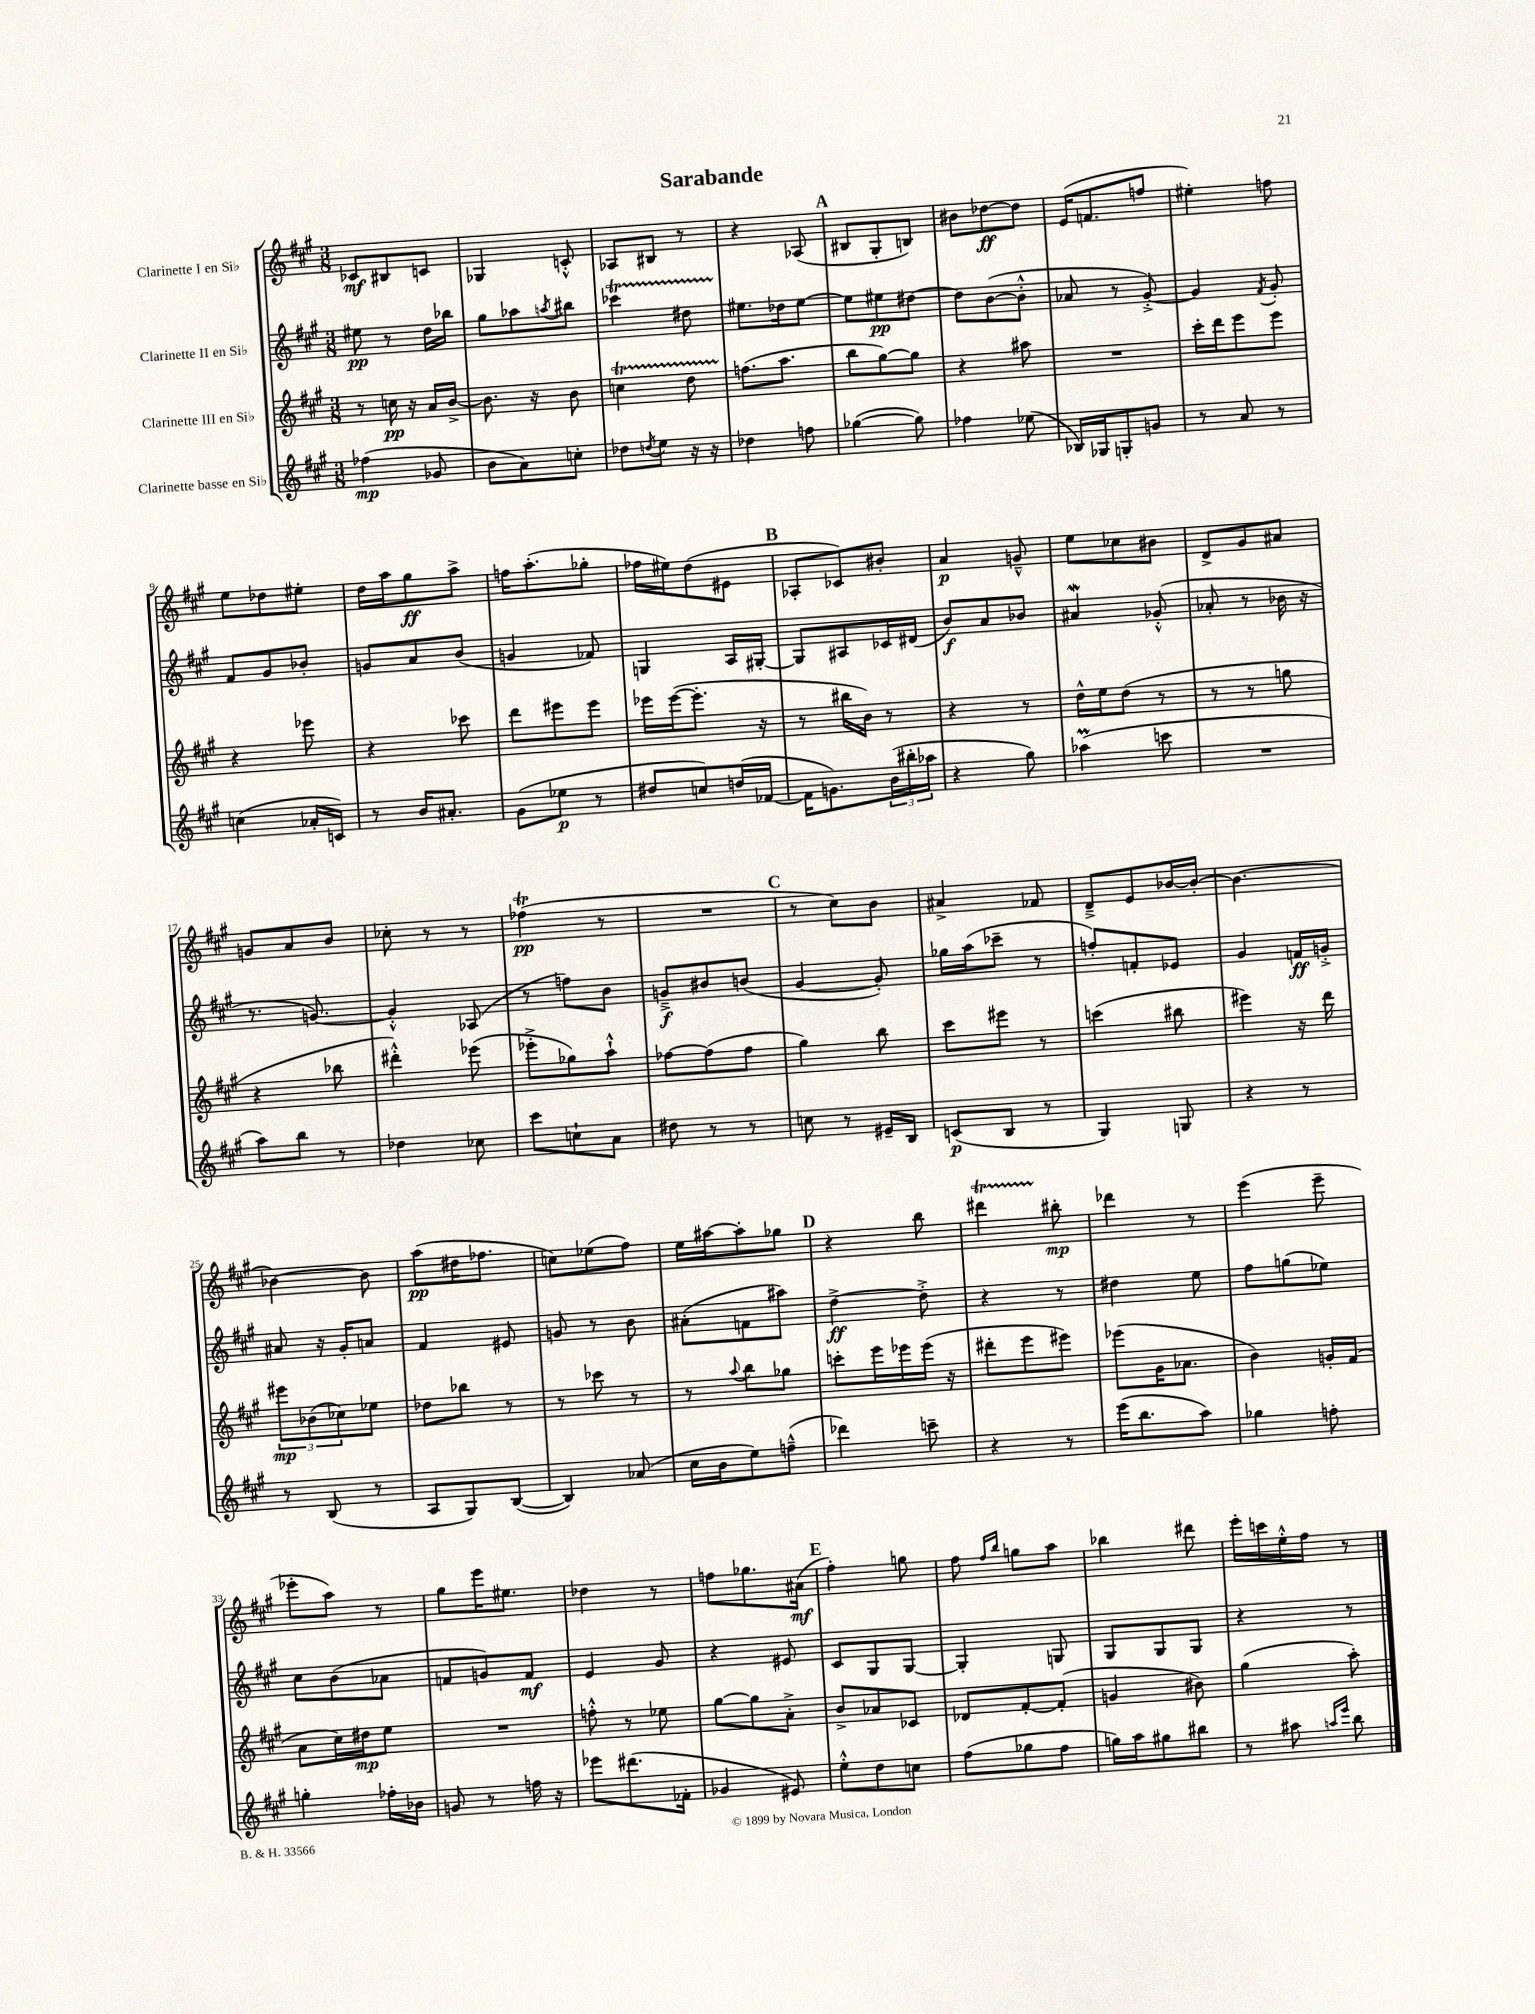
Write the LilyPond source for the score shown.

\header { title = "Sarabande" }
<<
\new StaffGroup <<
\new Staff = "s0" \with { instrumentName = "Clarinette I en Sib" } {
    \clef treble \key a \major \numericTimeSignature \time 3/8
    ces'8\mf bis8 c'8 |
    ges4 c'8-.-^ |
    aes8 bis8 r8 |
    r4 aes8( |
    \mark \markup { \bold "A" } bis8 gis8-. b8) |
    bis'8 des''8~\ff des''8 |
    e'16( f'8. f''8 |
    eis''4-.) f''8 |
    e''8 des''8 eis''8-. |
    d''16 a''16 gis''8\ff a''8-> |
    f''16 a''8.-.( ges''8-. |
    fes''16 eis''16) d''8( eis'8 |
    \mark \markup { \bold "B" } aes8-. ces'8) bis'8-. |
    a'4\p g'8---^ |
    e''8 ces''8 bis'8 |
    d'8-> gis'8 ais'8 |
    g'8 a'8 b'8 |
    ces''8-. r8 r8 |
    fes''4\trill\pp( r8 |
    R4. |
    \mark \markup { \bold "C" } r8 cis''8) b'8 |
    ais'4-> fes'8 |
    d'8---> e'8 bes'16~ bes'16~-. |
    bes'4.~ |
    bes'4~ bes'8 |
    a''8\pp( dis''16 fes''8. |
    c''8) ees''8( fis''8) |
    e''16 ais''16~ ais''8-. ges''8 |
    \mark \markup { \bold "D" } r4 b''8 |
    dis'''4\startTrillSpan bis''8-.\stopTrillSpan\mp |
    des'''4 r8 |
    e'''4( e'''8-- |
    ees'''8-. a''8) r8 |
    gis''8 e'''16 eis''8. |
    des''4 r8 |
    f''8 ges''8. ais'16\mf( |
    \mark \markup { \bold "E" } fis''4-.) g''8 |
    fis''8 \grace { fis''16 b''16 } g''8 a''8 |
    bes''4 dis'''8 |
    e'''16-. c'''16 e''16-.-^ fis''16 r8 \bar "|." |
}
\new Staff = "s1" \with { instrumentName = "Clarinette II en Sib" } {
    \clef treble \key a \major \numericTimeSignature \time 3/8
    eis''8\pp r8 d''16 bes''16 |
    gis''8 aes''8 \acciaccatura { a''8 } bis''8 |
    ces'''4\startTrillSpan dis''8 |
    eis''8.\stopTrillSpan des''16 eis''8~ |
    \mark \markup { \bold "A" } eis''8 eis''8\pp dis''8~ |
    dis''8 b'8~( b'8-.-^ |
    aes'8 r8 gis'8~-.->) |
    gis'4 \acciaccatura { fis'8 } gis'8-. |
    fis'8 gis'8 bes'8-. |
    g'8 a'8 b'8( |
    g'4 fes'8) |
    g4 a16 gis16~-. |
    \mark \markup { \bold "B" } gis8 ais8 ces'16 dis'16( |
    b'8\f) a'8 bes'8 |
    ais'4\mordent ges'8-.-^( |
    aes'8-. r8 bes'16 r16 |
    r8. g'8.~) |
    g'4-.-^ aes8( |
    r8 f''8) b'8 |
    g'8--->\f bis'8 b'8( |
    \mark \markup { \bold "C" } gis'4~ gis'8-.) |
    ges''16 a''16( ces'''8-- r8 |
    f''8-.) f'8-. ees'8 |
    gis'4 f'16\ff g'16-.-> |
    ais'8 r16 gis'16-. a'8 |
    fis'4 eis'8 |
    g'8 r8 b'8 |
    ais'8-.( f'8 ais''8) |
    \mark \markup { \bold "D" } d''4~->\ff d''8-.-> |
    r4 r8 |
    dis''4 e''8 |
    fis''8 g''8( ees''8) |
    cis''8 b'8( aes'8 |
    f'8 g'8) f'8\mf |
    e'4 gis'8 |
    r4 eis'8 |
    \mark \markup { \bold "E" } cis'8 gis8 gis8~ |
    gis4-. g8 |
    gis8 gis8 gis8 |
    r4 r8 \bar "|." |
}
\new Staff = "s2" \with { instrumentName = "Clarinette III en Sib" } {
    \clef treble \key a \major \numericTimeSignature \time 3/8
    r8 c''16\pp r16 a'16 b'16~-> |
    b'8. r16 b'8 |
    c''4\startTrillSpan d''8 |
    f''8.\stopTrillSpan( a''8. |
    \mark \markup { \bold "A" } b''8 gis''8~) gis''8 |
    r4 ais''8 |
    R4. |
    cis'''16-. d'''16 e'''8 e'''8 |
    r4 ees'''8 |
    r4 ces'''8 |
    d'''8 eis'''8 eis'''8 |
    ees'''16 ees'''16~( ees'''8.-. r16 |
    \mark \markup { \bold "B" } r8 bis''16 b'16) r8 |
    r4 r8 |
    d''16-^ e''16 d''8( r8 |
    r8 r8 g''8 |
    r4 bes''8 |
    dis'''4-.-^) ees'''8( |
    ees'''8-.-> ges''8) a''8-!-^ |
    fes''8~ fes''8( fes''8 |
    \mark \markup { \bold "C" } gis''4) b''8 |
    cis'''8 eis'''8 r8 |
    c'''4( bis''8 |
    eis'''4) r16 d'''16 |
    \tuplet 3/2 { eis'''8\mp bes'8( ces''8) } ees''8 |
    des''8 bes''8 r8 |
    r8 ces'''8 r8 |
    r8 \appoggiatura { a''8 } b''8 ges''8 |
    \mark \markup { \bold "D" } c'''8-. e'''16 ees'''16 ees'''16( r16 |
    dis'''8-. e'''8 eis'''8) |
    ees'''8( gis'16 aes'8. |
    b'4) g'16-. fis'16( |
    a'8 cis''16) dis''16\mp e''8 |
    R4. |
    f''8-.-^ r8 ees''8 |
    gis''8~ gis''8 a'8-.-> |
    \mark \markup { \bold "E" } b'8-> aes'8 ces'8 |
    des'8 fis'8~-. fis'8-.( |
    g'4 bis'8) |
    gis''4( a''8-.) \bar "|." |
}
\new Staff = "s3" \with { instrumentName = "Clarinette basse en Sib" } {
    \clef treble \key a \major \numericTimeSignature \time 3/8
    fes''4\mp( ges'8 |
    b'8 a'8) c''8-. |
    des''8 \acciaccatura { d''8 } e''8 r16 r16 |
    des''4 f''8 |
    \mark \markup { \bold "A" } ges''4~( ges''8) |
    fes''4 ees''8( |
    bes16) ges16 g8-. g'8 |
    r8 a'8 r8 |
    c''4( aes'16-. c'16) |
    r8 b'16 ais'8.-. |
    gis'8( ees''8\p r8 |
    dis''8 c''8) d''16( fes'16~ |
    \mark \markup { \bold "B" } fes'16 g'8.) \tuplet 3/2 { b'16( bis''16-. aes''16 } |
    r4 gis''8) |
    aes''4\prall( c'''8 |
    R4. |
    a''8) b''8 r8 |
    des''4 ces''8 |
    cis'''8 c''8-! a'8 |
    dis''8 r8 r8 |
    \mark \markup { \bold "C" } c''8 r8 eis'16-- b16 |
    c'8\p( b8 r8 |
    gis4) g8 |
    r4 r8 |
    r8 b8( r8 |
    a8 gis8) b8~( |
    b4) aes'8( |
    cis''16 b'16 e''8) f''8---^( |
    \mark \markup { \bold "D" } des'''4) c'''8-- |
    r4 r8 |
    e'''16( b''8. a''8) |
    ges''4 f''8-. |
    g''4-. fes''16-. bes'16 |
    g'8 r8 f''16 r16 |
    ees'''8 dis'''8.( fes'16-. |
    ges'4 eis'8) |
    \mark \markup { \bold "E" } e''8-.-^ d''8 c''8 |
    fis''8( ges''8 fis''8 |
    g''16) a''16 gis''8 bis''8 |
    r8 ais''8 \grace { a''16 e'''16 } b''8 \bar "|." |
}
>>
>>
